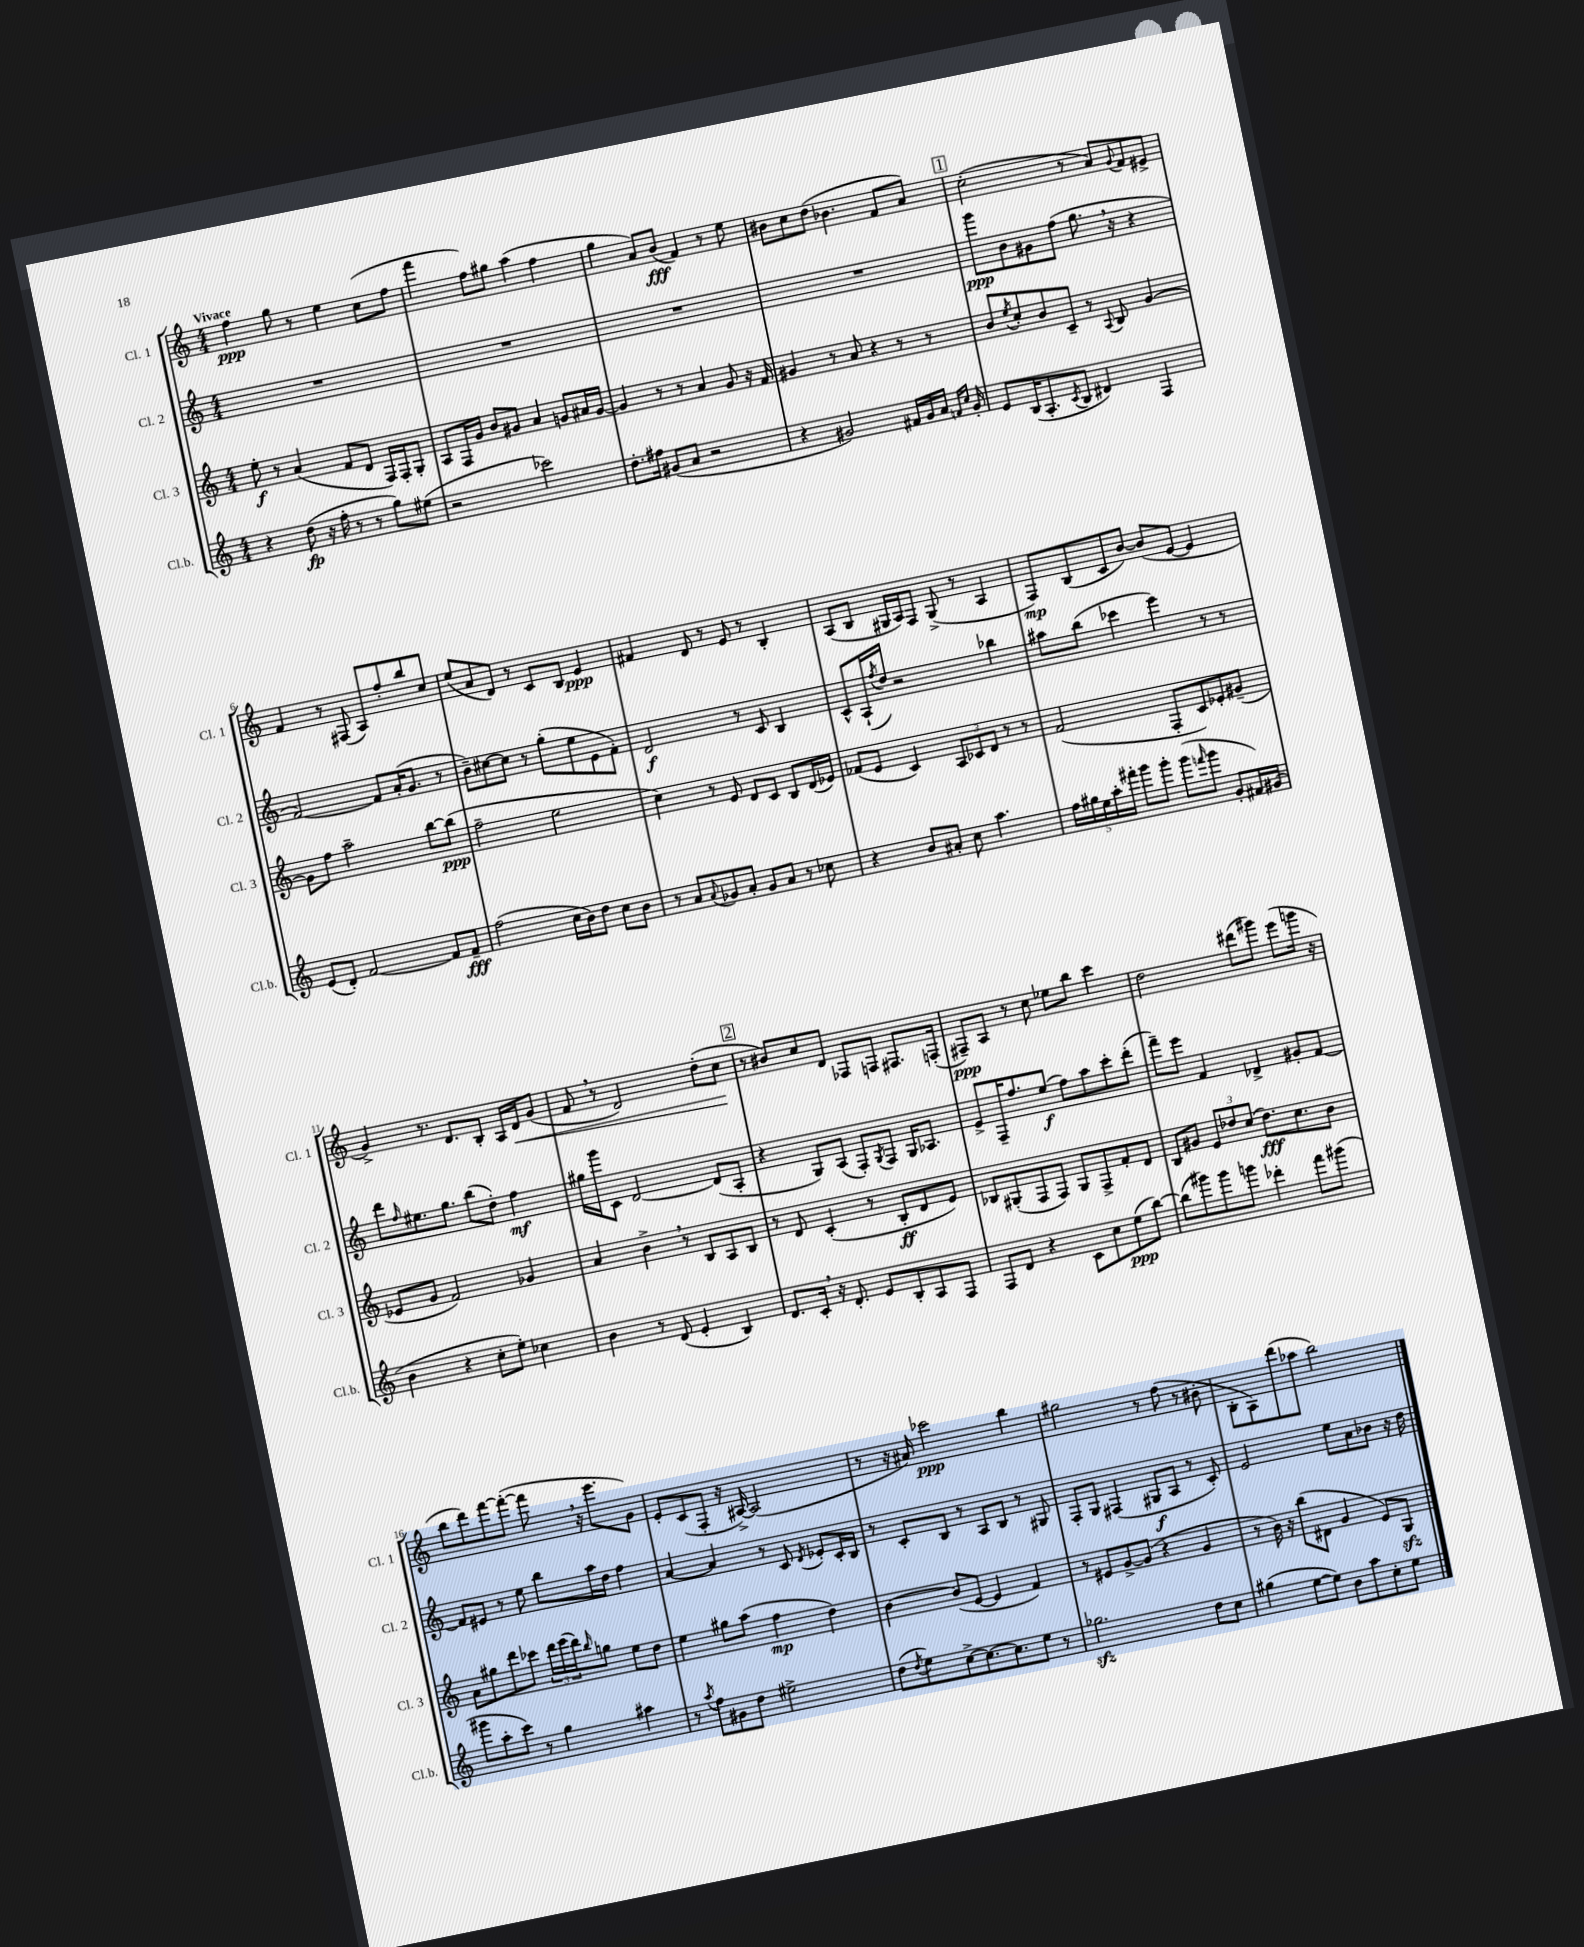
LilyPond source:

<<
\new StaffGroup <<
\new Staff = "s0" \with { instrumentName = "Cl. 1" shortInstrumentName = "Cl. 1" } {
    \clef treble \key c \major \numericTimeSignature \time 4/4 \tempo "Vivace"
    f''4\ppp g''8 r8 e''4 c''8( f''8 |
    f'''4 f''8) gis''8 a''4( f''4 |
    g''4 a'8) b'8\fff( f'4) r8 e''8 |
    bis'8 c''8 d''8( bes'4. f'8 a'8) |
    \mark \markup { \box "1" } c''2-.( r8 a'8) \appoggiatura { g'8 } f'8 eis'8-> |
    f'4 r8 fis8( a8) f''8-. b''8 c''8 |
    e''8( a'8 d'8) r8 c'8 b8 e'4\ppp |
    fis'4 d'8 r8 e'8 r8 b4-. |
    a8( b8 gis16 a16) f8 gis8->( r8 a4 |
    f8\mp) b8( c'8 b'8~) b'8( e'8~ e'4 |
    g'4->) r8. d'8. b8-. a16 d'16\< g'8( |
    f'8 \breathe r8 d'2) d''8-.( c''8\! |
    \mark \markup { \box "2" } r8 bis'8) c''8 d'8 fes8 f8 fis8. f16-.( |
    fis8--\ppp) a8 r8 c''8 ees''8 b''8 c'''4 |
    d''2 dis'''8( gis'''8) e'''8( g'''16 r16 |
    b''8 d'''8) f'''8~ f'''8~-.( f'''8 \breathe r16 e'''8. g'8) |
    e'8-. c'8( f8-. r16 ais16~->) ais2( |
    r8 r16 ais'16) ces'''2\ppp b''4 |
    gis''2 r8 f''8( r8 bis'8-. |
    b8-. a8) d'''8( aes''8 b''2) \bar "|." |
}
\new Staff = "s1" \with { instrumentName = "Cl. 2" shortInstrumentName = "Cl. 2" } {
    \clef treble \key c \major \numericTimeSignature \time 4/4
    R1 |
    R1 |
    R1 |
    R1 |
    \mark \markup { \box "1" } g'''8\ppp b'8 gis'8 f''8( g''8. \breathe r16 r4 |
    f'2~) f'8 a'16-.( g'8. r8 |
    b'8--) cis''8~ cis''8 r8 g''8-.( e''8 e'8 f'8-.) |
    d'2\f r8 c'8 b4 |
    c'8-^ a16-!( \acciaccatura { f''8 } d''16) r2 bes''4 |
    ais''8 b''8( ces'''4 e'''4) r8 r8 |
    d'''8 \grace { f''16 } eis''8. g''8. b''8( d''8-.) f''4\mf |
    gis''16 g'''16 c'8 d'2~ d'8( a8-. |
    \mark \markup { \box "2" } r4 g8) a8( f8-.) \acciaccatura { g8 } f8 g16 aes8. |
    e'8-> f16-- f''8. e''8\f( f''8) a''8 c'''8-. d'''8-.( |
    f'''8--) e'''8 f'4 des'4-> gis'8-. f'8~ |
    f'8 eis'8 r8 e''8 b''8 a''16 d''16 f''4 |
    a'4~ a'4 r8 c'8 \acciaccatura { d'8 } ees'8-. c'16-. b16 |
    r8 c'8-. b8 r8 a8 b8 r8 gis8 |
    f8-. g8 fis4( gis8\f a8 r8 c'8-.) |
    e'2 e''8 a'8 bes'8 r16 d''16 \bar "|." |
}
\new Staff = "s2" \with { instrumentName = "Cl. 3" shortInstrumentName = "Cl. 3" } {
    \clef treble \key c \major \numericTimeSignature \time 4/4
    e''8-.\f r8 a'4( f'8 d'8 f16) f16-. g8-. |
    a8 f16 g'16 b'8 gis'8 a'4 g'8 ais'16 g'16~ |
    g'4 r8 r8 a'4 g'8 r16 f'16 |
    gis'4 r8 a'8 r4 r8 r8 |
    \mark \markup { \box "1" } b'8 \acciaccatura { e''8 } c''8-. b'8 c'8-- r8 \appoggiatura { a8 } b8 g'4~ |
    g'8 f''8 a''2-- b''8~ b''8\ppp( |
    f''2-- e''2 |
    c''4) r8 e'8 d'8 c'8 b8 d'16( ees'16) |
    fes'8( e'8 c'4) \tuplet 3/2 { a8 ces'8 d'8 } r8 r8 |
    f'2( f8-. c'8) ees'8-. gis'8--( |
    ees'8 g'8 f'2) ges'4 |
    a'4 b'4-> \breathe r8 b8 a8 b8 |
    \mark \markup { \box "2" } r8 d'8 c'4-.( r8 b8-.\ff d'8 e'8) |
    bes8 gis8-.( f8 f8) gis8 f8-> f'8-. d'8 |
    b8 gis'8 \tuplet 3/2 { e'8 des''8 c''8( } des''8.\fff) c''8. b'8 |
    a'8 gis''8 d'''8 ces'''8 \tuplet 3/2 { d'''16 e'''16( d'''16) } \grace { b''16 } g''8 e''8 d''8 |
    e''4 gis''8 a''8( f''4\mp d''4) |
    b'4~ b'8( e'8~ e'4 f'4) |
    r8 eis'8 g'8~-> g'8( r4 g'4 |
    r8 b'16) r16 b''8( dis'8 g'4 e'8) g8\sfz \bar "|." |
}
\new Staff = "s3" \with { instrumentName = "Cl.b." shortInstrumentName = "Cl.b." } {
    \clef treble \key c \major \numericTimeSignature \time 4/4
    r4 d''8\fp( r16 f''16-. r8 r8 g''8) eis''8( |
    r2 ces'''2) |
    d''8.-. fis''16 gis'8( a'8 r2 |
    r4 gis'2) fis'16 gis'16 a'16 \grace { f'16 c''16 } gis'16-. |
    \mark \markup { \box "1" } e'8 b16( a8.-. \acciaccatura { c'8 } b8 dis'4) f4 |
    e'8( d'8-.) f'2~ f'8 f'8--\fff |
    f''2( c''16 b'16) d''8 c''8 b'8 |
    r8 a'8 \appoggiatura { a'8 } ges'8 a'8-. ges'8 a'8 r8 ces''8 |
    r4 b'8 ais'8-. c''8 a''4. |
    \tuplet 5/4 { f''16 gis''16 e''16 a''16-. fis'''16-. } g'''8 g'''8-. g'''8( \grace { f'''16 } g'''8 g'8-. fis'16) gis'16( |
    b'4 r4 c''8-. e''8-.) ces''4 |
    b'4 r8 d'8( e'4-. b4) |
    \mark \markup { \box "2" } d'8. c'16-. \breathe r16 d'8.-. e'8 b8-. a8 f8 |
    f8 d'8 r4 c'8 c''8 e''8\ppp( b''8~) |
    b''8( gis'''8) gis'''8 g'''8 des'''4-. f'''8 gis'''8( |
    gis'''8 a''8-. c'''8) r8 g''4 ais''4 |
    r8 \acciaccatura { a''8 } f''8 gis'8 d''8 eis''2-> |
    d''8( \acciaccatura { d''8 } e''8) c''8~-> c''8.~ c''8. e''8 r8 |
    ges''2.\sfz d''8 c''8 |
    gis''4( e''8~ e''8) b'8 a''8 c''8-. e''8 \bar "|." |
}
>>
>>
